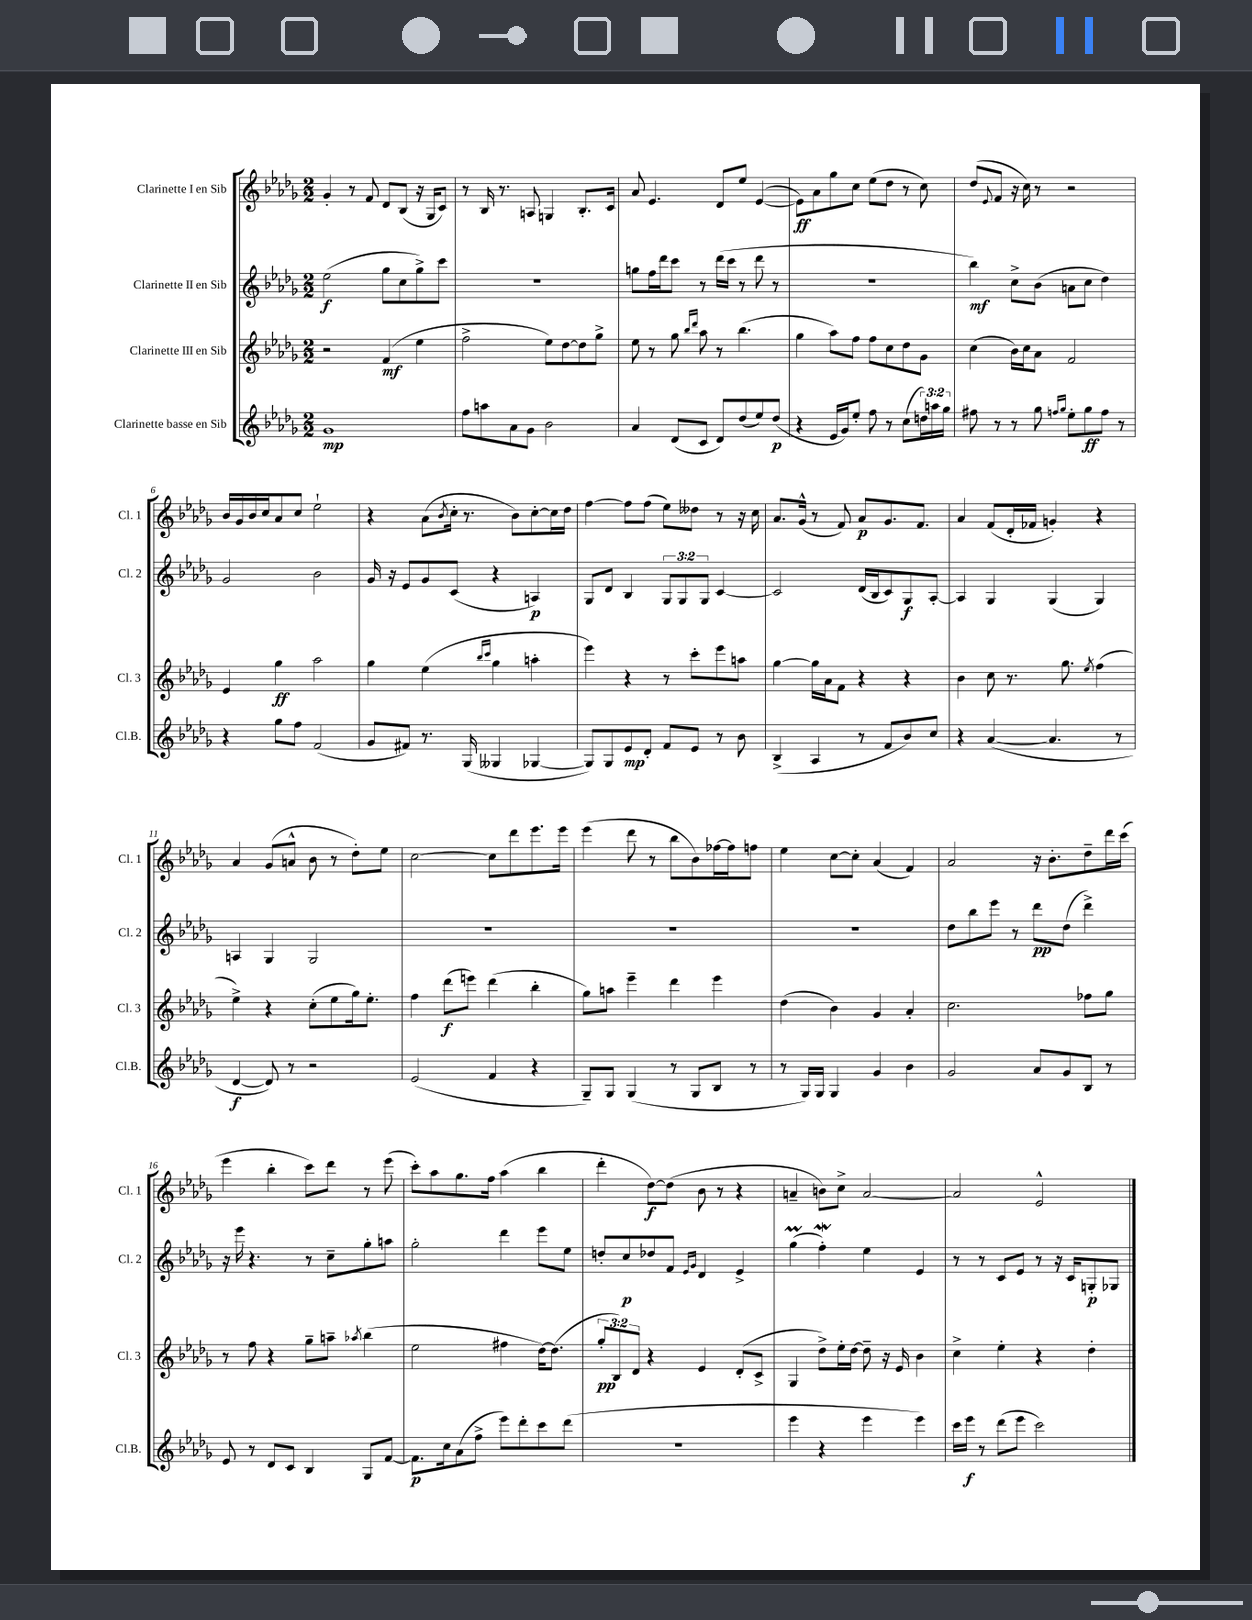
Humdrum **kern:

**kern	**kern	**kern	**kern
*staff4	*staff3	*staff2	*staff1
*clefG2	*clefG2	*clefG2	*clefG2
*k[b-e-a-d-g-]	*k[b-e-a-d-g-]	*k[b-e-a-d-g-]	*k[b-e-a-d-g-]
*M2/2	*M2/2	*M2/2	*M2/2
1g-	2r	(2ee-\	4g-'/
.	.	.	8r
.	.	.	8f/
.	(4f/	8gg-\L	8d-/L
.	.	8cc\	(8B-/J
.	4ee-\	8gg-^\)	16r
.	.	.	16G-/LK
.	.	8ccc\J	8c/J)
=	=	=	=
8ff\L	2ff^\	1r	8r
8aa\	.	.	16B-/
.	.	.	8.r
8a-\	.	.	.
8g-\J	.	.	8A/
2b-\	8ee-\L)	.	4G/
.	[8dd-\	.	.
.	8dd-\]	.	8.B-'/L
.	8gg-^\J	.	.
.	.	.	16c/Jk
=	=	=	=
4a-/	8ee-\	8gg\L	8a-/
.	8r	16ff\L	4.e-/
.	.	16ddd-\J	.
(8d-/L	8gg-\	8ccc\J	.
.	16qqbb-/LL	.	.
.	16qqddd-/JJ	.	.
8c/J	8aa-\	8r	.
8d-/L)	8r	(16ddd-\LL	8d-/L
.	.	16ccc\JJ	.
(8dd-/	(4.bb-\	8r	8ee-/J
8ee-/)	.	8ddd-\	([4e-/
(8dd-/J	.	8r	.
=	=	=	=
4r	4gg-\	1r	8e-\]L)
.	.	.	8a-\
16e-/LL	8aa-\L)	.	8gg-\
16g-/J)	.	.	.
8ee-'/J	8ff\J	.	8cc\J
8ff\	8ff\L	.	(8ee-\L
8r	8cc\	.	8dd-\J
(8cc\L	8dd-\	.	8r
24dd\L)	8g-\J	.	8cc\)
24aa\	.	.	.
24gg-\JJ	.	.	.
=	=	=	=
8ff#\	(4cc\	4bb-\)	(8dd-/L
.	.	.	8qqe-/
8r	.	.	8f/J
8r	16b-\LL)	8cc^\L	16r
.	16cc\J	.	16cc\)
8gg-\	8a-\J	(8b-\J	8r
16qqff/LL	.	.	.
16qqgg-/JJ	.	.	.
8ee-'\L	2f/	8a\L	2r
8gg-\	.	8cc\J	.
8ff\J	.	4dd-\)	.
8r	.	.	.
=	=	=	=
4r	4e-/	2g-/	16b-/LL
.	.	.	16g-/
.	.	.	16b-/
.	.	.	16cc/J
8gg-\L	4gg-\	.	8a-/
8ff\J	.	.	8cc/J
(2f/	2aa-\	2b-\	2ee-`\
=	=	=	=
8g-/L	4gg-\	16g-/	4r
.	.	16r	.
8f#/J)	.	8e-/L	.
8.r	(4ee-\	8g-/	(8a-\L
.	.	.	8qb-/
.	.	(8c/J	16cc'\Jk
(16G-/	.	.	8.r
.	16qqbb-/LL	.	.
.	16qqccc/JJ	.	.
4G--/	4gg-\	4r	.
.	.	.	8b-\L)
[4G-/	4aa'\	4A/)	[8cc'\
.	.	.	16cc\]L
.	.	.	16dd-\JJ
=	=	=	=
8G-/]L)	4eee-\)	8G-/L	[4ff\
8G-/	.	8d-/J	.
8e-/	4r	4B-/	8ff\]L
8d-'/J	.	.	(8ff\J
8f/L	8r	12G-/L	8ee-\L)
.	.	12G-/	.
8e-/J	8ccc'\L	.	8dd--\J
.	.	12G-/J	.
8r	8eee-\	[4c/	8r
8b-\	8aa\J	.	16r
.	.	.	16cc\
=	=	=	=
(4B-^/	[4gg-\	2c/]	8.a-/L
.	.	.	(16g-^^/Jk
4A-/	16gg-\]LL	.	8r
.	16a-\J	.	.
.	8f\J	.	8f/)
8r	4r	(16d-/LL	8a-/L
.	.	16B-/J	.
8f/L	.	8c/)	8.g-/
8b-/)	4r	8G-/	.
.	.	.	8.f/J
8cc/J	.	[8A-'/J	.
=	=	=	=
4r	4b-\	4A-/]	4a-/
([4a-/	8cc\	4G-/	(8f/L
.	8.r	.	16d-'/L
.	.	.	16f-/JJ
4.a-/]	.	(4G-/	4g'/)
.	8.gg-\	.	.
.	8qee-/	.	.
.	(4ff\	4G-/)	4r
8r	.	.	.
=	=	=	=
[4d-/	4ee-^\)	4A/	4a-/
8d-/])	4r	4G-/	(8g-/L
8r	.	.	8a^^/J
2r	(8cc'\L	2G-/	8b-\
.	8ee-\	.	8r
.	16gg-\k)	.	8dd-'\L)
.	8.ee-'\J	.	.
.	.	.	8ee-\J
=	=	=	=
(2e-/	4ff\	1r	[2cc\
.	(8ddd-\L	.	.
.	8eee\J)	.	.
4f/	(4ddd-\	.	8cc\]L
.	.	.	8ddd-\
4r	4bb-'\	.	8.eee-\
.	.	.	16eee-\Jk
=	=	=	=
8G-~/L)	8gg-\L)	1r	(4eee-\
8G-/J	8aa\J	.	.
(4G-/	4eee-~\	.	8ddd-\
.	.	.	8r
8r	4ddd-\	.	8bb-\L
8G-/L	.	.	8b-\)
8B-/J	4eee-\	.	[16ff-\L
.	.	.	16ff-\]J
8r	.	.	8ff\J
=	=	=	=
8r	(4dd-\	1r	4ee-\
16G-/LL)	.	.	.
16G-/JJ	.	.	.
4G-/	4b-\)	.	[8cc\L
.	.	.	8cc'\]J
4g-/	4g-/	.	(4a-/
4b-\	4a-'/	.	4f/)
=	=	=	=
2g-/	2.cc\	8dd-\L	2a-/
.	.	8bb-\	.
.	.	8eee-\J	.
.	.	8r	.
8a-/L	.	8ddd-\L	16r
.	.	.	8.b-'\L
8g-/	.	(8dd-\J	.
8B-/J	8ff-\L	4ddd-^\)	8dd-~\
8r	8gg-\J	.	16ddd-\L
.	.	.	(16ccc\JJ
=	=	=	=
8e-/	8r	16r	4eee-\
.	.	16eee-\	.
8r	8ff\	4.r	.
8d-/L	4r	.	4bb-'\
8c/J	.	.	.
4B-/	8gg-~\L	8r	8ccc\L)
.	8aa~\J	8cc~\L	8ddd-\J
.	8qaa-/	.	.
8G-/L	(4bb-\	8gg-'\	8r
[8f/J	.	8aa\J	(8eee-\
=	=	=	=
8.f\]L	2ee-\	2gg-'\	8ccc'\L)
.	.	.	8aa-\
16cc\k	.	.	.
(8a-\	.	.	8.gg-\
8ff^\J	.	.	.
.	.	.	16ff\Jk
8eee-\L)	4ff#\	4ddd-\	(4aa-\
8ddd-'\	.	.	.
8ccc\	[16dd-\LK)	8eee-\L	4bb-\
.	(8.dd-\]J	.	.
(8ddd-\J	.	8ee-\J	.
=	=	=	=
1r	12gg-'/L	8dd'/L	4ddd-'\
.	12B-/)	.	.
.	.	8cc/	.
.	12d-/J	.	.
.	4r	8dd-/	[8dd-\L)
.	.	8f/J	(8dd-\]J
.	.	16qqe-/LL	.
.	.	16qqg-/JJ	.
.	4e-/	4d-/	8b-\
.	.	.	8r
.	(8d-'/L	4e-^/	4r
.	8c^/J	.	.
=	=	=	=
4eee-\	4G-/	(4gg-\	4a~/
4r	8dd-^\L)	4ff'\)	8b\L)
.	16ee-'\L	.	8cc^\J
.	[16dd-\JJ	.	.
4eee-\	8dd-~\]	4ee-\	[2a/
.	16r	.	.
.	16e-/	.	.
4eee-\)	4b-\	4e-/	.
=	=	=	=
16ccc\LL	4cc^\	8r	2a/]
16eee-\JJ	.	.	.
8r	.	8r	.
(8ddd-\L	4ee-'\	8c/L	.
8eee-\J	.	8e-/J	.
2ccc\)	4r	8r	2e-^^/
.	.	16r	.
.	.	16c/LK	.
.	4dd-'\	8G'/	.
.	.	8G-/J	.
==	==	==	==
*-	*-	*-	*-
